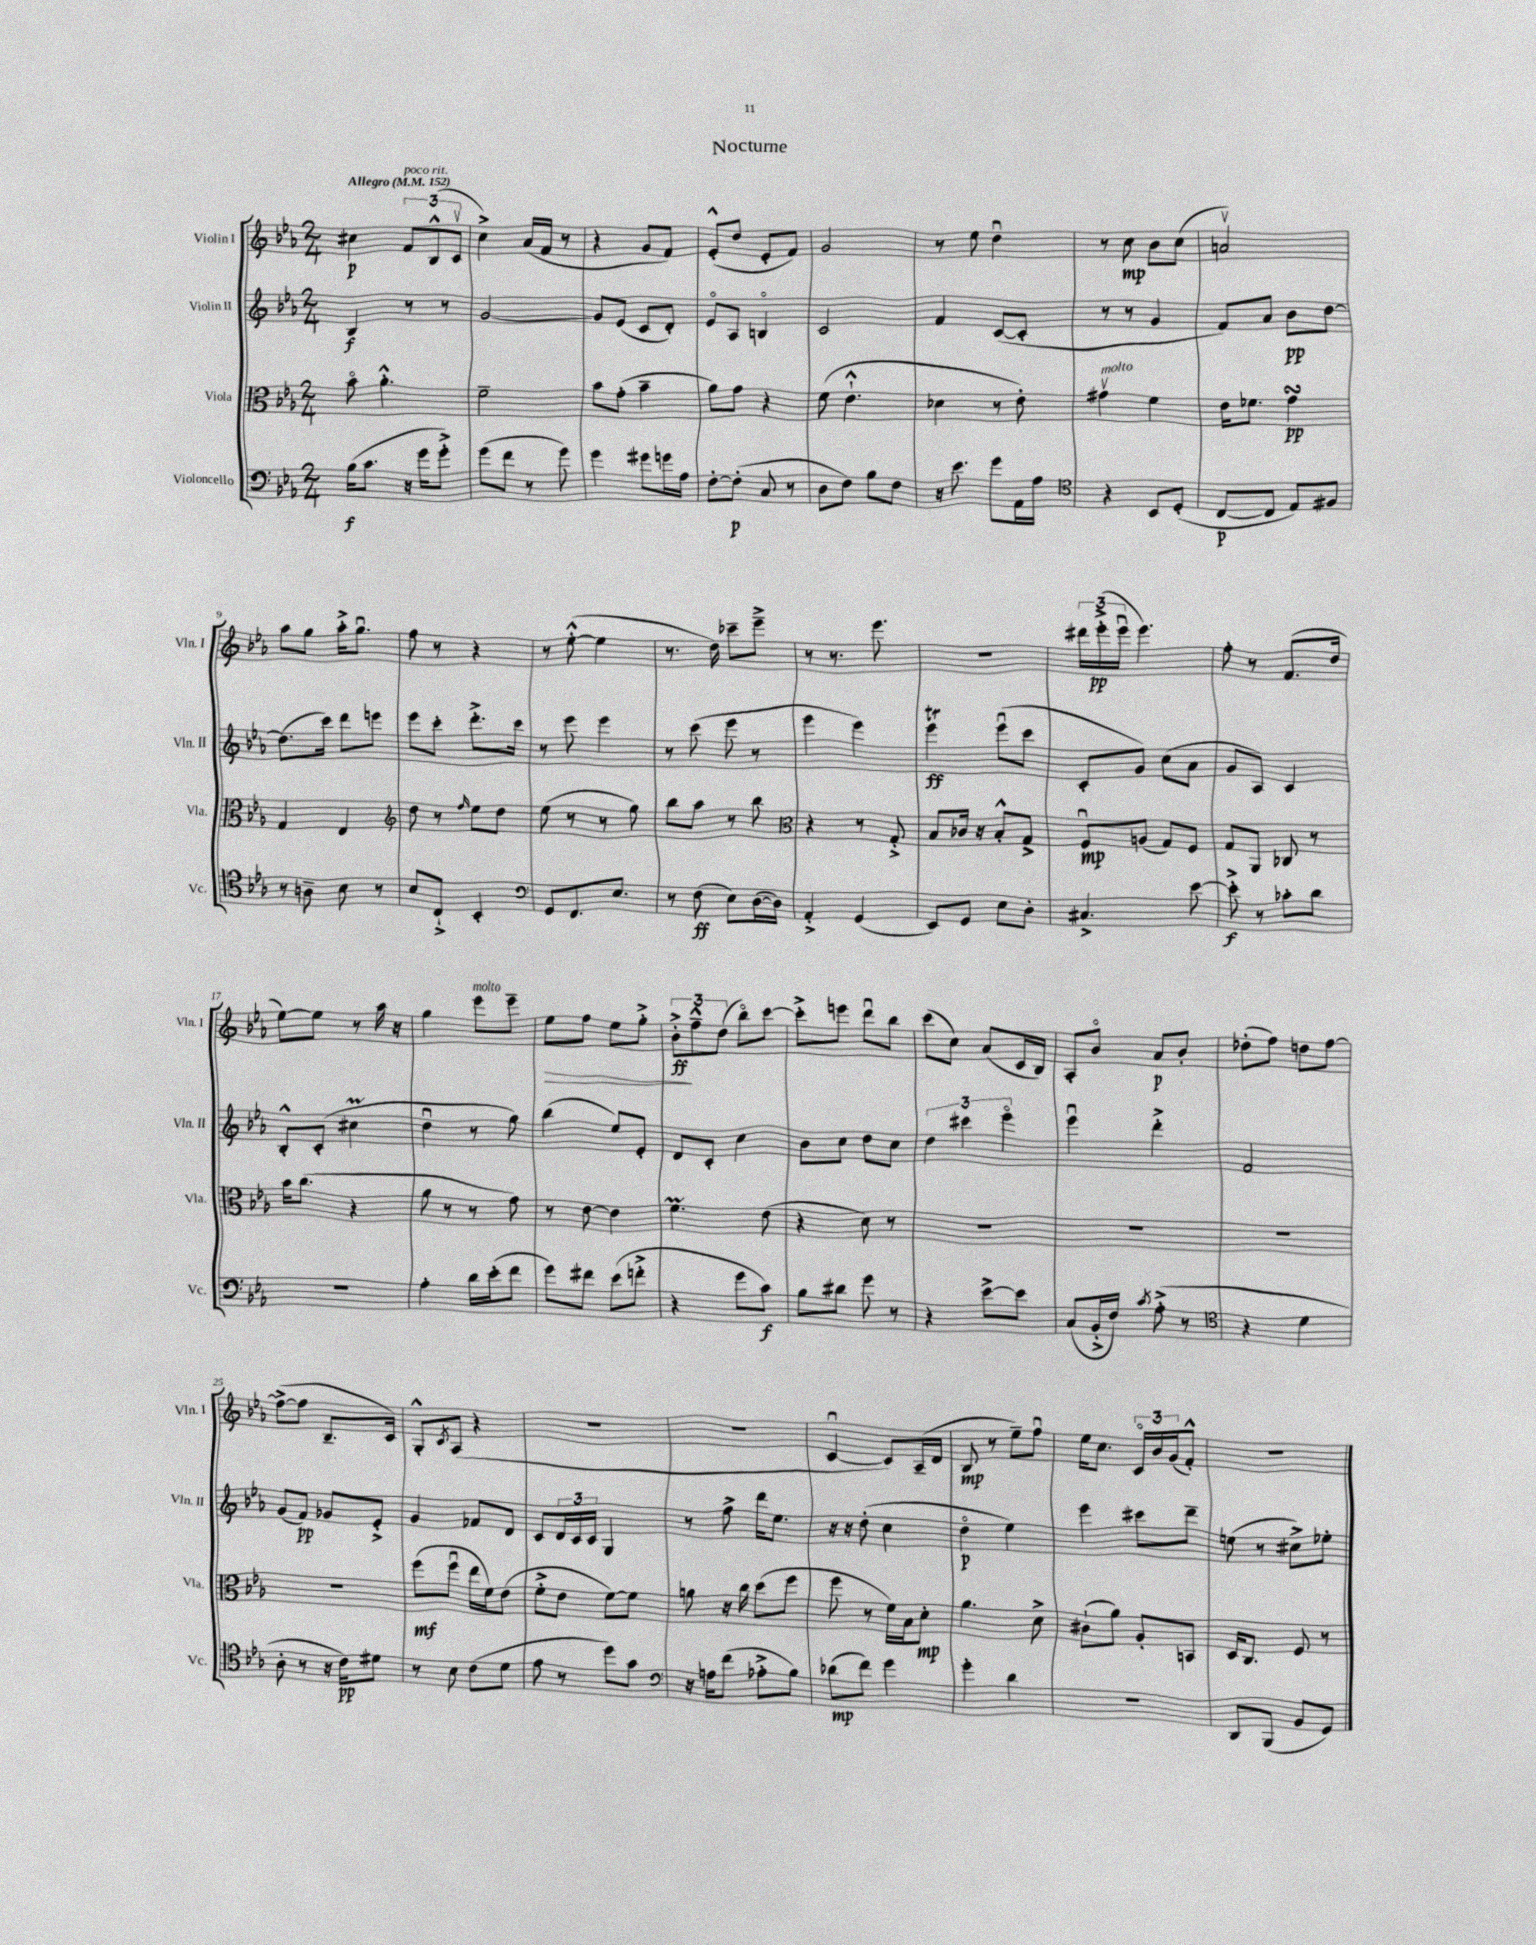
\header { title = "Nocturne" }
<<
\new StaffGroup <<
\new Staff = "s0" \with { instrumentName = "Violin I" shortInstrumentName = "Vln. I" } {
    \clef treble \key ees \major \numericTimeSignature \time 2/4 \tempo "Allegro" 4 = 152
    cis''4\p \tuplet 3/2 { f'8^\markup { \italic "poco rit." } bes8-^( c'8\upbow } |
    c''4->) aes'16( f'16 r8 |
    r4 g'8 f'8) |
    ees'8-.-^( d''8 ees'8-. f'8) |
    g'2 |
    r8 ees''8 d''4\downbow |
    r8 c''8\mp bes'8 c''8( |
    a'2\upbow) |
    aes''8 g''8 aes''16-.-> g''8.\downbow |
    f''8 r8 r4 |
    r8 ees''8~-.-^( ees''4 |
    r8. d''16) ces'''8-- ees'''8---> |
    r8 r8. ees'''8. |
    r2 |
    \tuplet 3/2 { dis'''16 ees'''16-.->\pp( ees'''16\downbow } ees'''4.) |
    f''8-. r8 f'8.( d''16 |
    ees''8~) ees''8 r8 aes''16 r16 |
    g''4 ees'''8^\markup { \italic "molto" } ees'''8-- |
    ees''8\> f''8 ees''8 g''8-.-> |
    \tuplet 3/2 { bes'8-.->\ff\! f''8---^ d''8( } bes''8\flageolet) c'''8~ |
    c'''8-.-> e'''8 d'''8\downbow bes''8 |
    c'''8( c''8) aes'8( c'16 bes16) |
    aes8-. bes'8\flageolet aes'8\p bes'8-. |
    des''8-.( f''8) d''8 f''8~ |
    f''8~->( f''8 bes8.-- c'16) |
    g8-.-^ \acciaccatura { c'8 } aes8( r4 |
    r2 |
    r2 |
    c'4~\downbow c'8) aes16--( d'16 |
    bes8\mp r8 ees''8--) f''8\downbow |
    ees''16 c''8. \tuplet 3/2 { c'16\flageolet bes'16 g'16( } f'8-.-^) |
    r2 \bar "|." |
}
\new Staff = "s1" \with { instrumentName = "Violin II" shortInstrumentName = "Vln. II" } {
    \clef treble \key ees \major \numericTimeSignature \time 2/4
    bes4\f r8 r8 |
    g'2~ |
    g'8 ees'8( c'8 d'8-.) |
    ees'8\flageolet aes8 b4\flageolet |
    c'2 |
    f'4 c'8~( c'8-. |
    r8 r8 g'4 |
    f'8) aes'8 bes'8\pp d''8~ |
    d''8.( c'''16) d'''8 e'''8 |
    ees'''8 c'''8-. d'''8.-.-> c'''16 |
    r8 ees'''8 ees'''4 |
    r8 c'''8( ees'''8 r8 |
    ees'''4 ees'''4) |
    ees'''4\trill\ff ees'''8\downbow( c'''8 |
    c'8-. g'8) c''8( aes'8 |
    g'8 aes8) c'4 |
    bes8-.-^ c'8-.( cis''4\prall |
    d''4\downbow r8 g''8) |
    bes''4( ees''8) ees'8-. |
    d'8 c'8-. c''4 |
    bes'8 c''8 d''8 c''8 |
    \tuplet 3/2 { d''4 cis'''4 ees'''4\flageolet } |
    ees'''4\downbow d'''4-.-> |
    f'2 |
    g'8( f'8\pp) ges'8 ees'8-.-> |
    g'4 fes'8 d'8 |
    c'8 \tuplet 3/2 { d'16 c'16 c'16 } g4 |
    r8 f''8-> d'''16 ees''8. |
    r16 r16 d''8-.( c''4 |
    d''4\flageolet\p ees''4) |
    ees'''4 cis'''8 d'''8-- |
    e''8( r8 cis''8->) ees''8-. \bar "|." |
}
\new Staff = "s2" \with { instrumentName = "Viola" shortInstrumentName = "Vla." } {
    \clef alto \key ees \major \numericTimeSignature \time 2/4
    bes'8\flageolet aes'4.-.-^ |
    f'2-- |
    bes'8 g'8-.( bes'4-- |
    aes'8) g'8 r4 |
    f'8( ees'4.-!-^ |
    des'4 r8 ees'8-.) |
    gis'4\upbow^\markup { \italic "molto" } f'4 |
    ees'16 fes'8. g'4\turn\pp |
    g4 ees4 |
    \clef treble d''8 r8 \grace { f''16 } ees''8 d''8 |
    ees''8( r8 r8 g''8) |
    bes''8 aes''8 r8 bes''8 |
    \clef alto r4 r8 g8-.-> |
    bes8 ces'16 r16 bes8-.-^ g8-> |
    f8\downbow\mp a8( g8) f8 |
    g8 aes,8 ces8 r8 |
    bes'16 c''8.( r4 |
    aes'8 r8 r8 g'8) |
    r8 ees'8~ ees'4 |
    f'4.\prall ees'8( |
    r4 d'8) r8 |
    R2 |
    R2 |
    R2 |
    R2 |
    f''8\mf( f''8\downbow ees''16 f'16) ees'8( |
    f'8-.-> ees'8 f'8~) f'8 |
    a'8 r16 c''16 d''8( f''8 |
    f''8 r8 f'16) bes16 d'8-.\mp |
    aes'4. d'8-> |
    cis'8-!( aes'8) aes8-. b,8 |
    d16 c8. f8 r8 \bar "|." |
}
\new Staff = "s3" \with { instrumentName = "Violoncello" shortInstrumentName = "Vc." } {
    \clef bass \key ees \major \numericTimeSignature \time 2/4
    bes16\f( c'8. r16 g'16 g'8-.->) |
    g'8( f'8 r8 g'8) |
    g'4 gis'8 g'16 aes16 |
    f8~-. f8-.\p( c8 r8 |
    d8 f8) bes8 f8 |
    r16 ees'8. g'8 aes,16 aes16 |
    \clef tenor r4 bes,8 d8-.( |
    c8~\p c8 ees8) fis8 |
    r8 a8-- bes8 r8 |
    bes8 c8-!-> bes,4-. |
    \clef bass g,8 f,8. ees8. |
    r8 f8\ff( ees8) d16~( d16) |
    aes,4-.-> g,4( |
    ees,8) g,8 ees8 d8-. |
    cis4.-> ees'8~ |
    ees'8-.->\f r8 ces'8-. d'8 |
    R2 |
    aes4-. d'16 ees'16-.( f'8 |
    g'8) fis'8 ees'8( f'8-.-> |
    r4 g'8 c'8\f) |
    bes8 dis'8 g'8 r8 |
    r4 ees'8~-> ees'8 |
    c8( bes,16-.-> f16) \acciaccatura { c'8 } aes8-.->( r8 |
    \clef tenor r4 d'4 |
    aes8-. r8 r16 c'16\pp) dis'8 |
    r8 bes8 c'8( d'8 |
    ees'8 r8 d''8) g'8 |
    \clef bass r16 a16 f'8( aes8-.-> bes8) |
    des'8\mp( f'8) g'4 |
    g'4-. d'4 |
    r2 |
    d,8 bes,,8( bes,8 g,8) \bar "|." |
}
>>
>>
